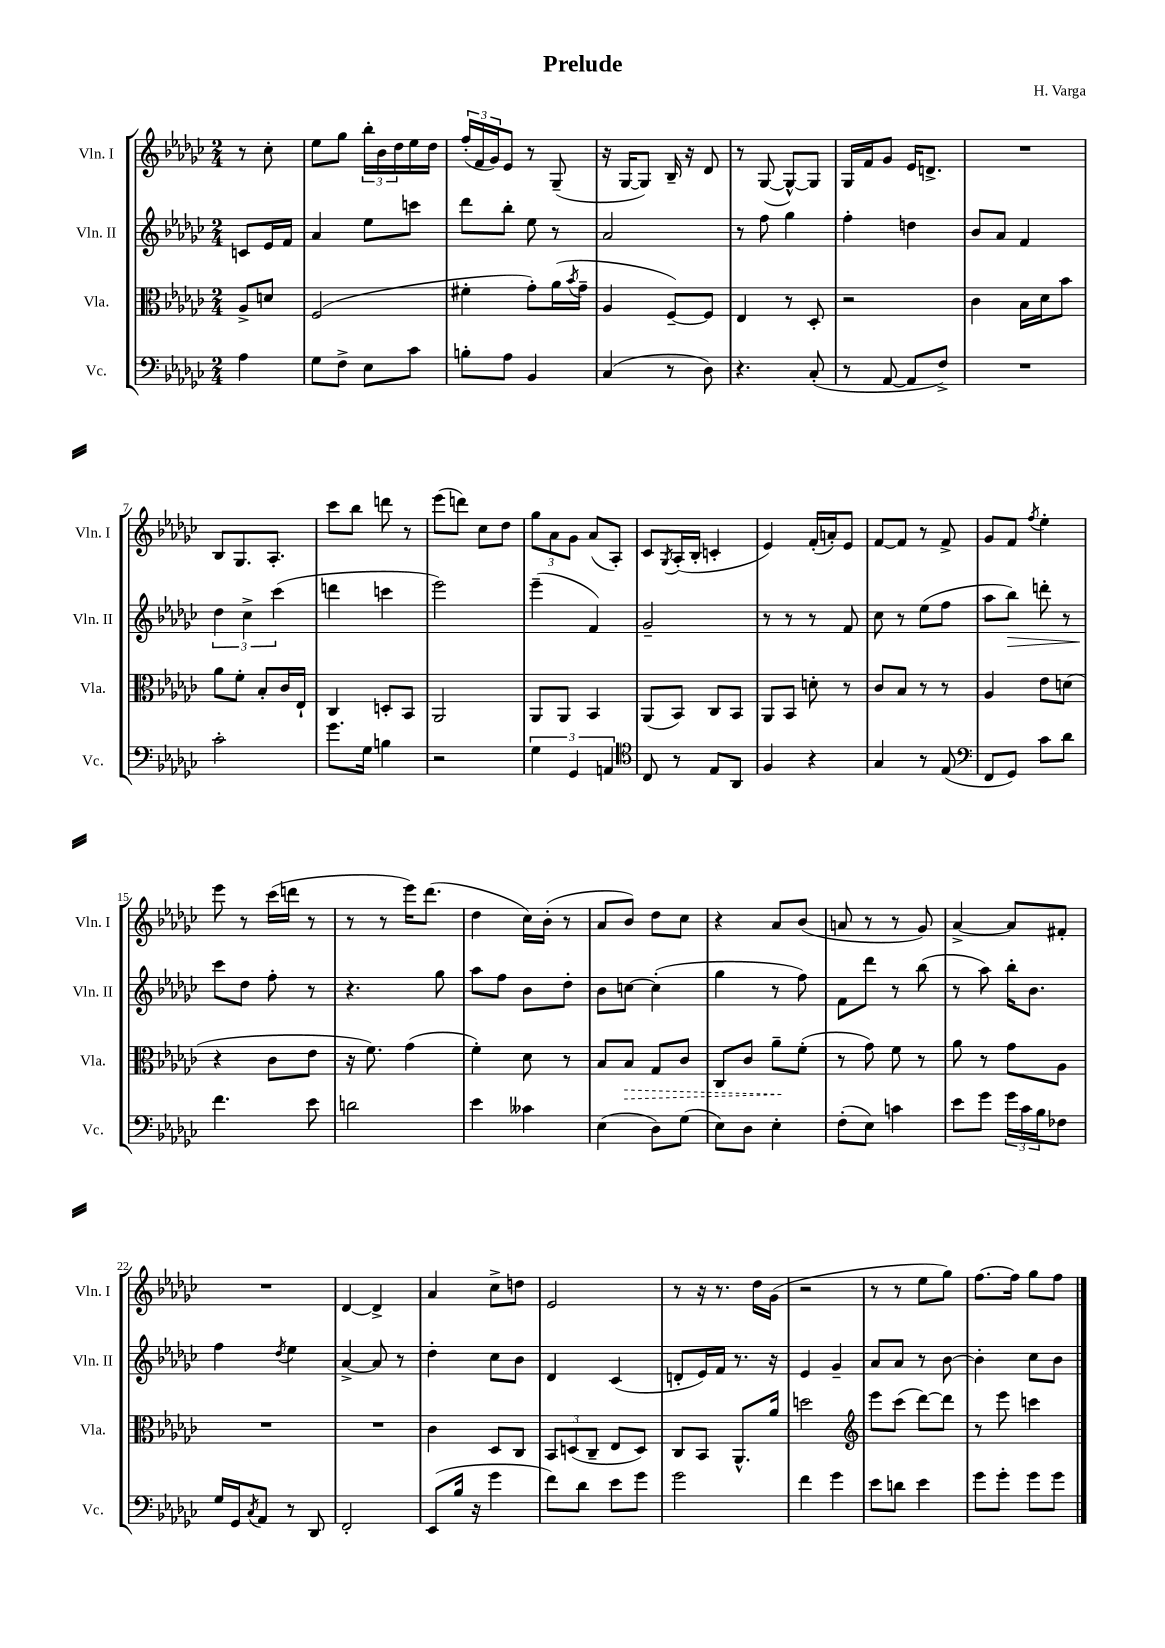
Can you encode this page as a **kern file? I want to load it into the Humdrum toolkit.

**kern	**kern	**kern	**kern
*staff4	*staff3	*staff2	*staff1
*clefF4	*clefC3	*clefG2	*clefG2
*k[b-e-a-d-g-c-]	*k[b-e-a-d-g-c-]	*k[b-e-a-d-g-c-]	*k[b-e-a-d-g-c-]
*M2/4	*M2/4	*M2/4	*M2/4
4A-\	8A-^/L	8c/L	8r
.	8d/J	16e-/L	8cc-'\
.	.	16f/JJ	.
=	=	=	=
8G-\L	(2F/	4a-/	8ee-\L
8F^\J	.	.	8gg-\J
8E-\L	.	8ee-\L	24bb-'\LL
.	.	.	24b-\
.	.	.	24dd-\
8c-\J	.	8ccc\J	16ee-\
.	.	.	16dd-\JJ
=	=	=	=
8B'\L	4f#'\	8ddd-\L	(24ff'/LL
.	.	.	24f/
.	.	.	24g-/J)
8A-\J	.	8bb-'\J	8e-/J
4BB-/	8g-'\L)	8ee-\	8r
.	(16a-\L	8r	(8G-~/
.	8qb-/	.	.
.	16g-~\JJ	.	.
=	=	=	=
(4C-/	4A-/	2a-/	16r
.	.	.	[16G-/LK
.	.	.	8G-/]J)
8r	[8F~/L)	.	16B-~/
.	.	.	16r
8D-\)	8F/]J	.	8d-/
=	=	=	=
4.r	4E-/	8r	8r
.	.	8ff\	([8G-/
.	8r	4gg-\	8G-^^/_L)
(8C-'/	8D-'/	.	8G-/]J
=	=	=	=
8r	2r	4ff'\	16G-/LL
.	.	.	16f/J
[8AA-/	.	.	8g-/J
8AA-/]L	.	4dd\	16e-/LK
.	.	.	8.d^/J
8F^/J)	.	.	.
=	=	=	=
2r	4c-\	8b-/L	2r
.	.	8a-/J	.
.	16B-\LL	4f/	.
.	16d-\J	.	.
.	8b-\J	.	.
=	=	=	=
2c-'\	8a-\L	6dd-\	8B-/L
.	8f'\J	.	8.G-/
.	.	6cc-^\	.
.	8B-'/L	.	.
.	.	.	8.A-'/J
.	.	(6ccc-\	.
.	16c-/L	.	.
.	16E-`/JJ	.	.
=	=	=	=
8.g-\L	4C-/	4ddd\	8ccc-\L
.	.	.	8bb-\J
16G-\Jk	.	.	.
4B\	8D'/L	4ccc\	8ddd\
.	8BB-/J	.	8r
=	=	=	=
2r	2AA-/	2eee-\)	(8eee-\L
.	.	.	8ddd\J)
.	.	.	8cc-\L
.	.	.	8dd-\J
=	=	=	=
6G-\	8AA-/L	(4eee-~\	12gg-\L
.	.	.	12a-\
.	8AA-/J	.	.
6GG-/	.	.	12g-\J
.	4BB-/	4f/)	(8a-/L
6AA/	.	.	.
.	.	.	8A-'/J)
=	=	=	=
*clefC4	*	*	*
8C-/	(8AA-/L	2g-~/	8c-/L
.	.	.	8qG-/
8r	8BB-/J)	.	(16A-'/L
.	.	.	16B-'/JJ
8E-/L	8C-/L	.	4c'/
8AA-/J	8BB-/J	.	.
=	=	=	=
4F/	8AA-/L	8r	4e-/)
.	8BB-/J	8r	.
4r	8d'\	8r	(16f'/LL
.	.	.	16a'/J)
.	8r	8f/	8e-/J
=	=	=	=
4G-/	8c-/L	8cc-\	[8f/L
.	8B-/J	8r	8f/]J
8r	8r	(8ee-\L	8r
(8E-/	8r	8ff\J	8f^/
=	=	=	=
*clefF4	*	*	*
8FF/L	4A-/	8aa-\L	8g-/L
8GG-/J)	.	8bb-\J)	8f/J
.	.	.	8qff/
8c-\L	8e-\L	8ddd'\	4ee-'\
8d-\J	(8d\J	8r	.
=	=	=	=
4.f\	4r	8ccc-\L	8eee-\
.	.	8dd-\J	8r
.	8c-\L	8ff'\	(16ccc-\LL
.	.	.	16ddd\JJ
8e-\	8e-\J	8r	8r
=	=	=	=
2d\	16r	4.r	8r
.	8.f\)	.	.
.	.	.	8r
.	(4g-\	.	16eee-\LK)
.	.	.	(8.ddd-\J
.	.	8gg-\	.
=	=	=	=
4e-\	4f'\)	8aa-\L	4dd-\
.	.	8ff\J	.
4c--\	8d-\	8b-\L	16cc-\LL)
.	.	.	(16b-'\JJ
.	8r	8dd-'\J	8r
=	=	=	=
(4E-\	8B-/L	8b-\L	8a-/L
.	8B-/J	[8cc\J	8b-/J)
8D-\L)	8G-/L	(4cc'\]	8dd-\L
(8G-\J	8c-/J	.	8cc-\J
=	=	=	=
8E-\L)	8C-/L	4gg-\	4r
8D-\J	8c-/J	.	.
4E-'\	8a-~\L	8r	8a-/L
.	(8f'\J	8ff\)	(8b-/J
=	=	=	=
(8F'\L	8r	8f\L	8a/
8E-\J)	8g-\)	8ddd-\J	8r
4c\	8f\	8r	8r
.	8r	(8bb-\	8g-/)
=	=	=	=
8e-\L	8a-\	8r	[4a-^/
8g-\J	8r	8aa-\)	.
24g-\LL	8g-\L	16bb-'\LK	8a-/]L
24c-\	.	.	.
.	.	8.b-\J	.
24B-\J	.	.	.
8F-\J	8A-\J	.	8f#'/J
=	=	=	=
16G-/LL	2r	4ff\	2r
16GG-/J	.	.	.
8qC-/	.	.	.
8AA-/J	.	.	.
.	.	8qdd-/	.
8r	.	4ee-\	.
8DD-/	.	.	.
=	=	=	=
2FF'/	2r	[4a-^/	[4d-/
.	.	8a-/]	4d-^/]
.	.	8r	.
=	=	=	=
(8EE-/L	4c-\	4dd-'\	4a-/
16B-/Jk	.	.	.
16r	.	.	.
4g-\	8D-/L	8cc-\L	8cc-^\L
.	8C-/J	8b-\J	8dd\J
=	=	=	=
8f\L)	12BB-/L	4d-/	2e-/
.	(12D/	.	.
8d-\J	.	.	.
.	12C-~/J	.	.
8e-\L	8E-/L	(4c-/	.
8g-\J	8D/J)	.	.
=	=	=	=
2g-\	8C-/L	8d'/L	8r
.	8BB-/J	16e-/L)	16r
.	.	16f/JJ	8.r
.	8.AA-^^/L	8.r	.
.	.	.	16dd-\LL
.	16a-/Jk	16r	(16g-\JJ
=	=	=	=
4f\	2dd\	4e-/	2r
4g-\	.	4g-~/	.
=	=	=	=
*	*clefG2	*	*
8e-\L	8eee-\L	8a-/L	8r
8d\J	(8ccc-\J	8a-/J	8r
4e-\	[8ddd-\L)	8r	8ee-\L
.	8ddd-\]J	[8b-\	8gg-\J)
=	=	=	=
8g-\L	8r	4b-'\]	[8.ff\L
8g-'\J	8eee-\	.	.
.	.	.	16ff\]Jk
8g-\L	4ccc\	8cc-\L	8gg-\L
8g-\J	.	8b-\J	8ff\J
==	==	==	==
*-	*-	*-	*-
